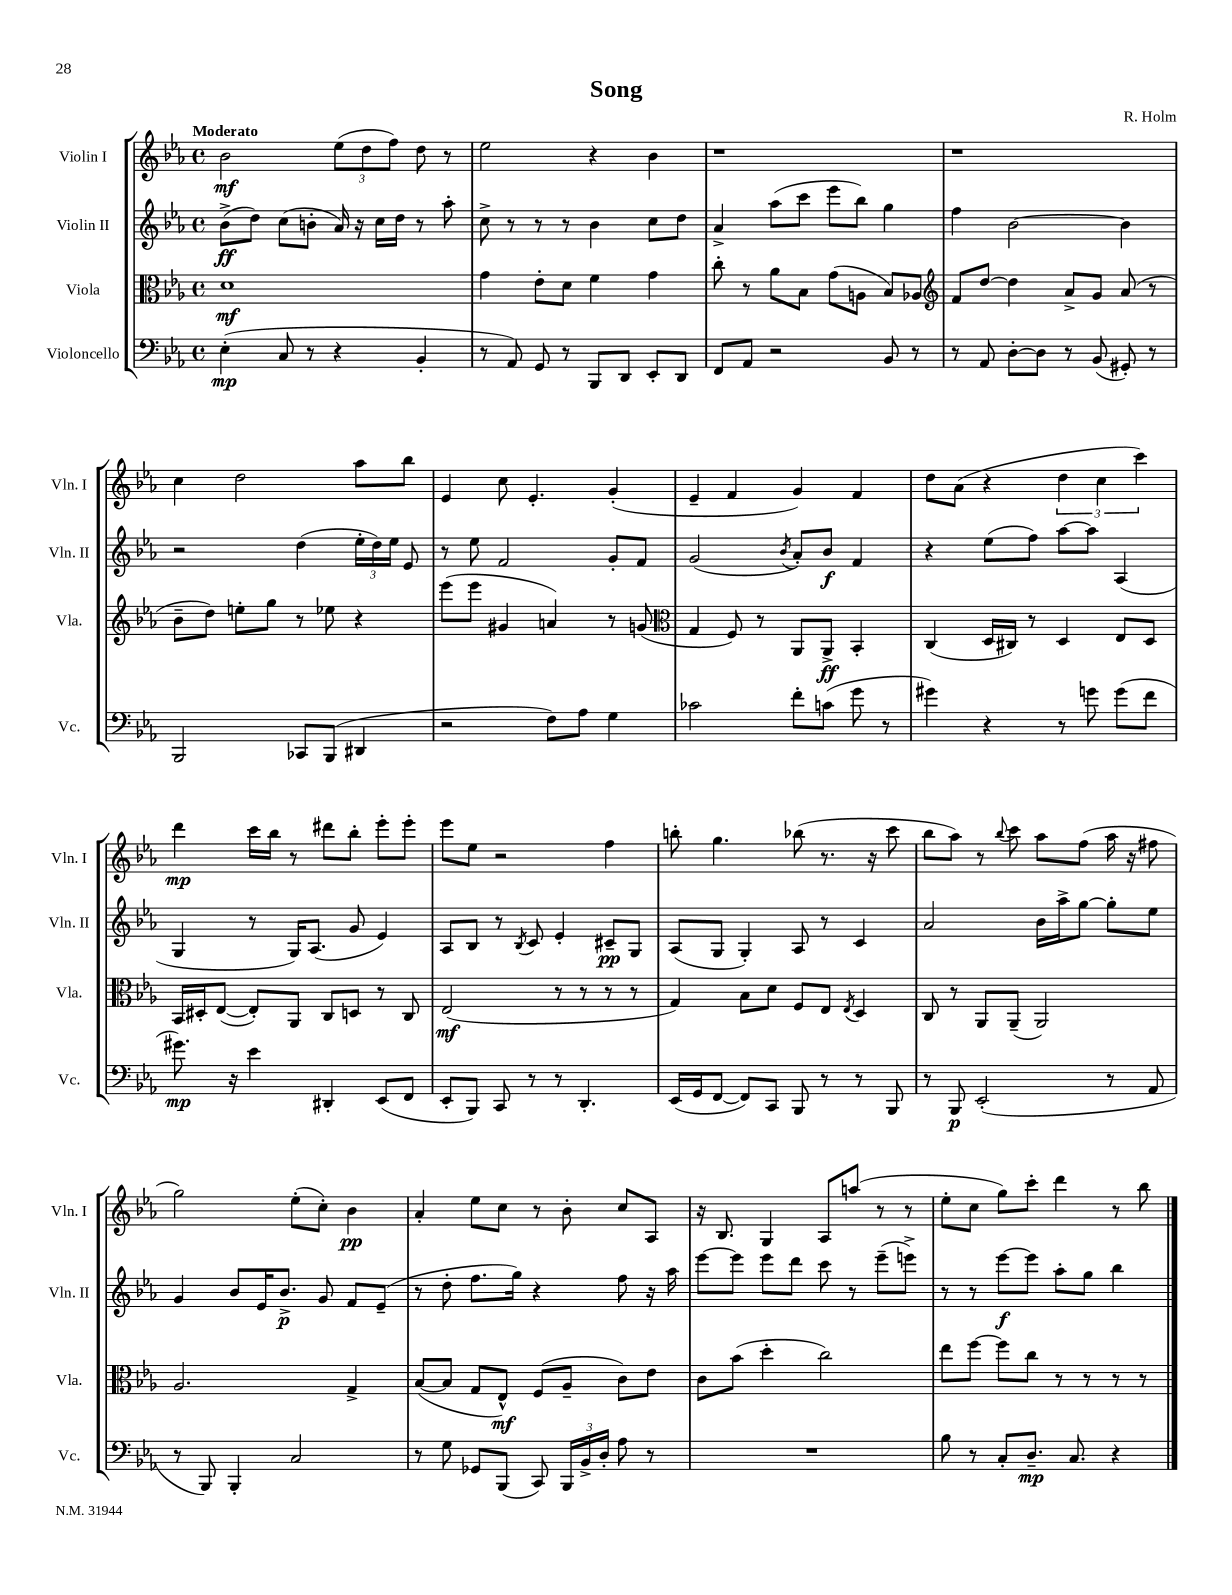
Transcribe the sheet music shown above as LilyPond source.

\header { title = "Song" composer = "R. Holm" }
<<
\new StaffGroup <<
\new Staff = "s0" \with { instrumentName = "Violin I" shortInstrumentName = "Vln. I" } {
    \clef treble \key ees \major \defaultTimeSignature \time 4/4 \tempo "Moderato"
    \autoBeamOff bes'2\mf \tuplet 3/2 { ees''8[( d''8 f''8]) } d''8 r8 |
    ees''2 r4 bes'4 |
    r1 |
    r1 |
    c''4 d''2 aes''8[ bes''8] |
    ees'4 c''8 ees'4.-. g'4-.( |
    ees'4-- f'4 g'4) f'4 |
    d''8[ aes'8]( r4 \tuplet 3/2 { d''4 c''4 c'''4) } |
    d'''4\mp c'''16[ bes''16] r8 dis'''8[ bes''8]-. ees'''8[-. ees'''8]-. |
    ees'''8[ ees''8] r2 f''4 |
    b''8-. g''4. bes''8( r8. r16 c'''8 |
    bes''8[ aes''8]) r8 \appoggiatura { bes''8 } c'''8 aes''8[ f''8]( aes''16 r16 fis''8 |
    g''2) ees''8[-.( c''8]-.) bes'4\pp |
    aes'4-. ees''8[ c''8] r8 bes'8-. c''8[ aes8] |
    r16 bes8. g4 aes8[ a''8]( r8 r8 |
    ees''8[-. c''8] g''8[) c'''8]-. d'''4 r8 bes''8 \bar "|." |
}
\new Staff = "s1" \with { instrumentName = "Violin II" shortInstrumentName = "Vln. II" } {
    \clef treble \key ees \major \defaultTimeSignature \time 4/4
    \autoBeamOff bes'8[->\ff( d''8]) c''8[( b'8]-. aes'16) r16 c''16[ d''16] r8 aes''8-. |
    c''8-> r8 r8 r8 bes'4 c''8[ d''8] |
    aes'4-> aes''8[( c'''8] ees'''8[ bes''8]) g''4 |
    f''4 bes'2~ bes'4 |
    r2 d''4( \tuplet 3/2 { ees''16[-. d''16) ees''16] } ees'8 |
    r8 ees''8 f'2 g'8[-. f'8] |
    g'2( \acciaccatura { bes'8 } aes'8[-.) bes'8]\f f'4 |
    r4 ees''8[( f''8]) aes''8[~ aes''8] aes4( |
    g4 r8 g16[) aes8.]( g'8 ees'4) |
    aes8[ bes8] r8 \acciaccatura { bes8 } c'8 ees'4-. cis'8[--\pp g8] |
    aes8[( g8] g4-.) aes8 r8 c'4 |
    aes'2 bes'16[ aes''16-> g''8]~ g''8[-. ees''8] |
    g'4 bes'8[ ees'16 bes'8.]->\p g'8 f'8[ ees'8]--( |
    r8 d''8-. f''8.[ g''16]) r4 f''8 r16 aes''16 |
    ees'''8[~ ees'''8] ees'''8[ d'''8] c'''8 r8 ees'''8[--( e'''8]->) |
    r8 r8 ees'''8[~\f ees'''8] aes''8[-. g''8] bes''4 \bar "|." |
}
\new Staff = "s2" \with { instrumentName = "Viola" shortInstrumentName = "Vla." } {
    \clef alto \key ees \major \defaultTimeSignature \time 4/4
    \autoBeamOff d'1\mf |
    g'4 ees'8[-. d'8] f'4 g'4 |
    c''8-. r8 aes'8[ bes8] g'8[( a8] bes8[) aes8] |
    \clef treble f'8[ d''8]~ d''4 aes'8[-> g'8] aes'8( r8 |
    bes'8[-- d''8]) e''8[-. g''8] r8 ees''8 r4 |
    ees'''8[( ees'''8] gis'4 a'4) r8 g'8( |
    \clef alto g4 f8) r8 aes,8[ aes,8]->\ff bes,4-. |
    c4( d16[ cis16]) r8 d4 ees8[ d8] |
    bes,16[ dis16-. ees8]~( ees8[-.) aes,8] c8[ d8] r8 c8 |
    ees2\mf( r8 r8 r8 r8 |
    g4) bes8[ d'8] f8[ ees8] \acciaccatura { ees8 } d4 |
    c8 r8 aes,8[ aes,8]--( aes,2) |
    aes2. g4-> |
    bes8[~( bes8] g8[ ees8]-^\mf) f8[( aes8]-- c'8[) ees'8] |
    c'8[ bes'8]( d''4-. c''2) |
    ees''8[ f''8]~ f''8[ c''8] r8 r8 r8 r8 \bar "|." |
}
\new Staff = "s3" \with { instrumentName = "Violoncello" shortInstrumentName = "Vc." } {
    \clef bass \key ees \major \defaultTimeSignature \time 4/4
    \autoBeamOff ees4-.\mp( c8 r8 r4 bes,4-. |
    r8 aes,8) g,8 r8 bes,,8[ d,8] ees,8[-. d,8] |
    f,8[ aes,8] r2 bes,8 r8 |
    r8 aes,8 d8[~-. d8] r8 bes,8( gis,8-.) r8 |
    bes,,2 ces,8[ bes,,8]( dis,4 |
    r2 f8[) aes8] g4 |
    ces'2 f'8[-. c'8]( g'8 r8 |
    gis'4) r4 r8 g'8 g'8[( f'8] |
    gis'8.\mp) r16 ees'4 dis,4-. ees,8[( f,8] |
    ees,8[-. bes,,8]) c,8 r8 r8 d,4.-. |
    ees,16[( g,16 f,8]~ f,8[) c,8] bes,,8 r8 r8 bes,,8 |
    r8 bes,,8\p ees,2-.( r8 aes,8 |
    r8 bes,,8) bes,,4-. c2 |
    r8 g8 ges,8[ bes,,8]( c,8) \tuplet 3/2 { bes,,16[ bes,16-> d16]-. } aes8 r8 |
    R1 |
    bes8 r8 c8[-. d8.]--\mp c8. r4 \bar "|." |
}
>>
>>
\layout { \context { \Score \remove "Bar_number_engraver" } }
